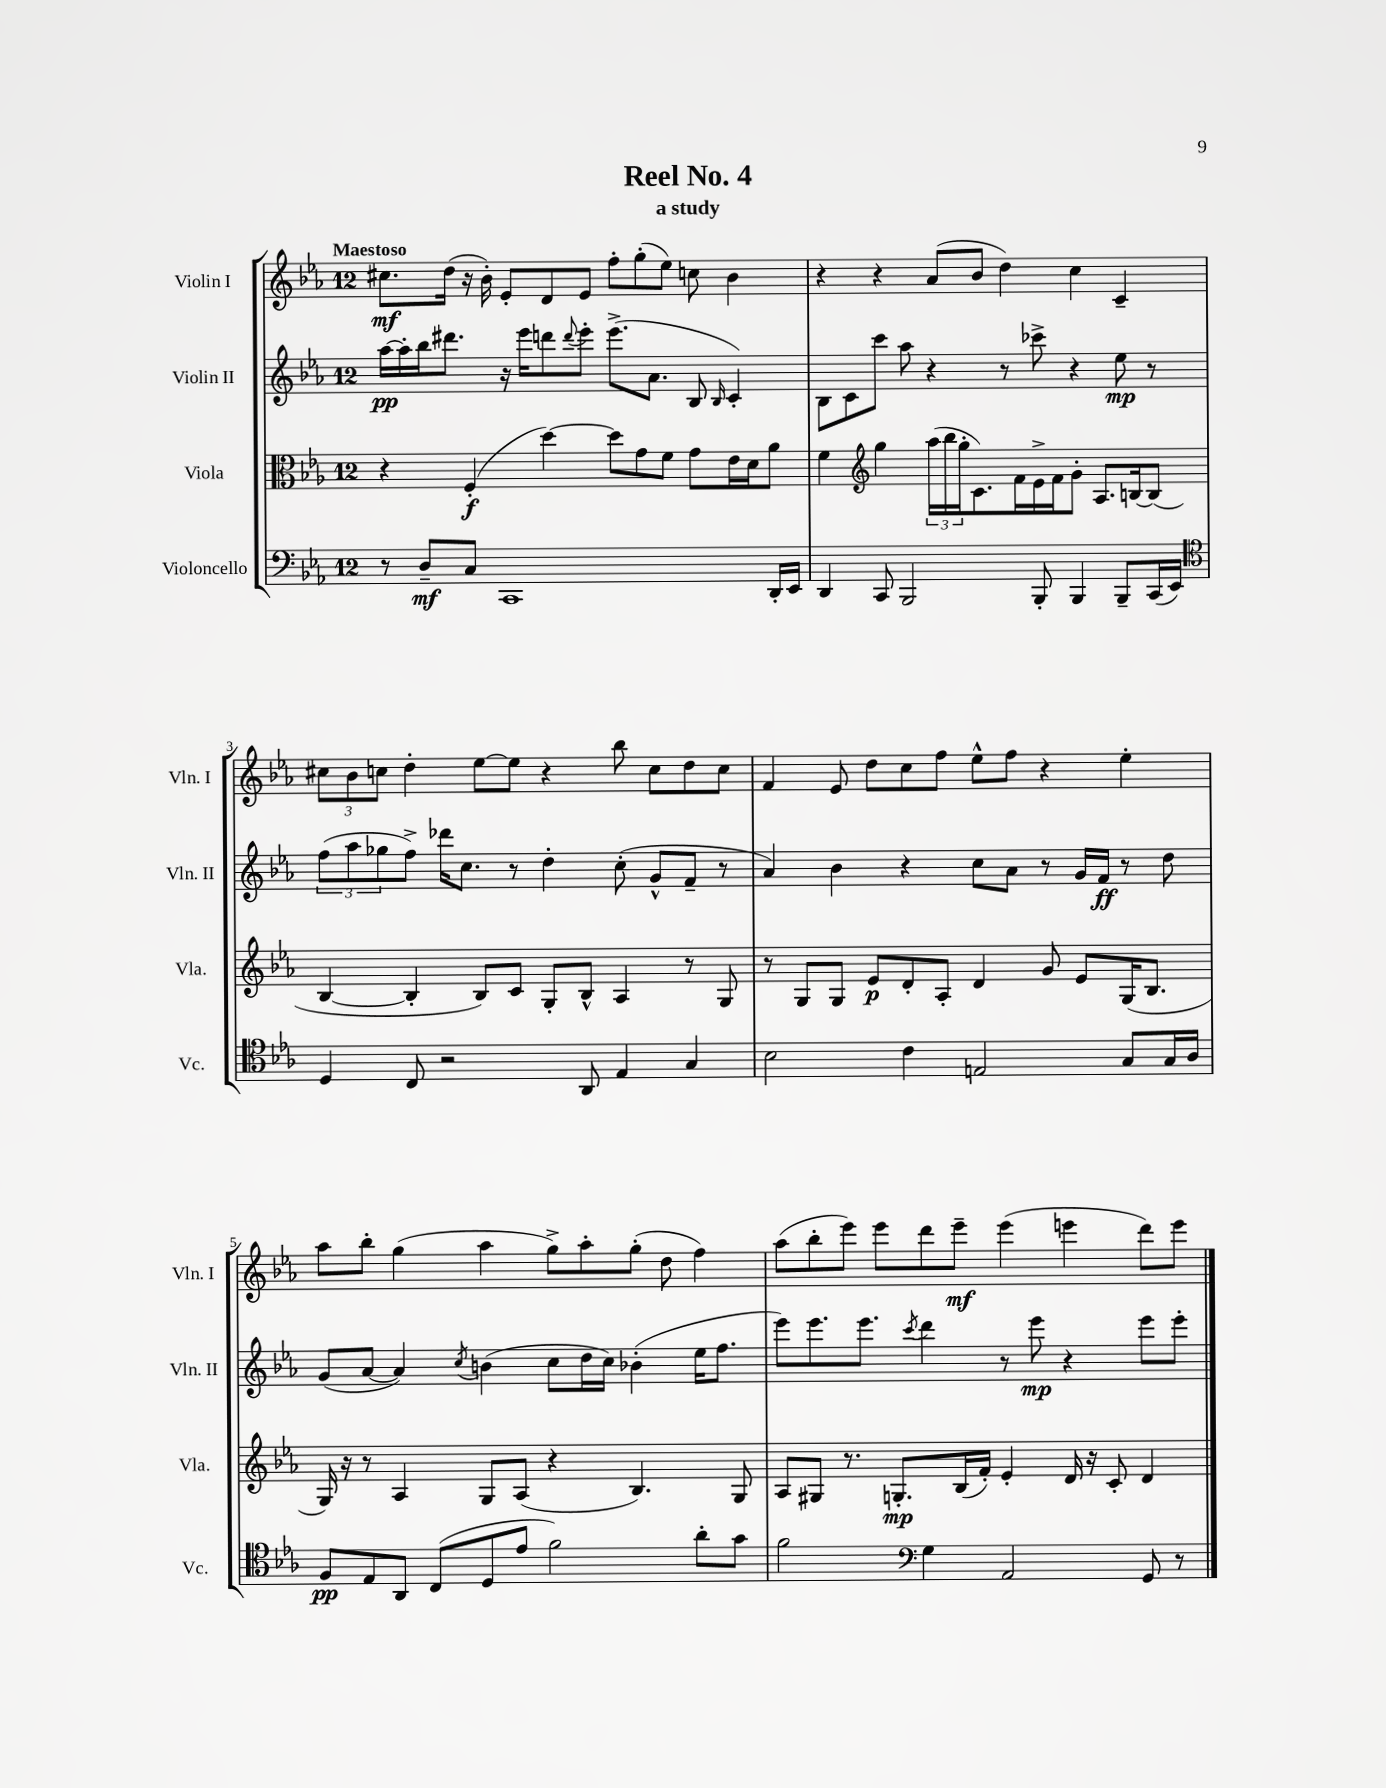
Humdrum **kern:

**kern	**dynam	**kern	**dynam	**kern	**dynam	**kern	**dynam
*part4	*part4	*part3	*part3	*part2	*part2	*part1	*part1
*staff4	*staff4	*staff3	*staff3	*staff2	*staff2	*staff1	*staff1
*I"Violoncello	*	*I"Viola	*	*I"Violin II	*	*I"Violin I	*
*I'Vc.	*	*I'Vla.	*	*I'Vln. II	*	*I'Vln. I	*
*clefF4	*	*clefC3	*	*clefG2	*	*clefG2	*
*k[b-e-a-]	*	*k[b-e-a-]	*	*k[b-e-a-]	*	*k[b-e-a-]	*
*M12/8	*	*M12/8	*	*M12/8	*	*M12/8	*
=1	=1	=1	=1	=1	=1	=1	=1
!	!	!	!	!	!	!LO:TX:a:B:t=Maestoso	!
8r	.	4r	.	[16aa-\LL	pp	8.cc#X\L	mf
.	.	.	.	16aa-'\]	.	.	.
8D~/L	mf	.	.	16bb-\J	.	.	.
.	.	.	.	8.ddd#X\J	.	(16dd\Jk	.
8C/J	.	(4F'/	f	.	.	16r	.
.	.	.	.	.	.	16b-'\)	.
1CC	.	.	.	16r	.	8e-'/L	.
.	.	.	.	16eee-\KL	.	.	.
.	.	[4dd\)	.	8dddn\	.	8d/	.
.	.	.	.	8qqddd/	.	.	.
.	.	.	.	8eee-'\J	.	8e-/J	.
.	.	8dd\L]	.	(8.eee-^\L	.	8ff'\L	.
.	.	8g\	.	.	.	(8gg'\	.
.	.	.	.	8.a-\J	.	.	.
.	.	8f\J	.	.	.	8ee-\J)	.
.	.	8g\L	.	8B-/	.	8ccn\	.
.	.	.	.	16qqB-/	.	.	.
.	.	16e-\L	.	4c'/)	.	4b-\	.
.	.	16d\J	.	.	.	.	.
16DD'/LL	.	8a-\J	.	.	.	.	.
16EE-/JJ	.	.	.	.	.	.	.
=2	=2	=2	=2	=2	=2	=2	=2
4DD/	.	4f\	.	8B-\L	.	4r	.
.	.	.	.	8c\	.	.	.
*	*	*clefG2	*	*	*	*	*
8CC/	.	4gg\	.	8ccc\J	.	4r	.
2BBB-/	.	.	.	8aa-\	.	.	.
.	.	(24aa-\LL	.	4r	.	(8a-/L	.
.	.	24bb-\	.	.	.	.	.
.	.	24gg'\J	.	.	.	.	.
.	.	8.c\)	.	.	.	8b-/J	.
.	.	.	.	8r	.	4dd\)	.
.	.	16f\L	.	.	.	.	.
8BBB-'/	.	16e-^\	.	8ccc-X^\	.	.	.
.	.	16f\J	.	.	.	.	.
4BBB-/	.	8g'\J	.	4r	.	4cc\	.
.	.	8.A-/L	.	.	.	.	.
8BBB-~/L	.	.	.	8ee-\	mp	4c~/	.
.	.	[16Bn/k	.	.	.	.	.
(16CC/L	.	(8B/J]	.	8r	.	.	.
16EE-/JJ)	.	.	.	.	.	.	.
!!LO:LB:g=z
=3	=3	=3	=3	=3	=3	=3	=3
*clefC4	*	*	*	*	*	*	*
4D/	.	[4B-/	.	(12ff\L	.	12cc#X\L	.
.	.	.	.	12aa-\	.	12b-\	.
.	.	.	.	12gg-X\	.	12ccn\J	.
8C/	.	4B-'/]	.	8ff^\J)	.	4dd'\	.
2r	.	.	.	16ddd-X\KL	.	.	.
.	.	.	.	8.cc\J	.	.	.
.	.	8B-/L)	.	.	.	[8ee-\L	.
.	.	8c/J	.	8r	.	8ee-\J]	.
.	.	8G'/L	.	4dd'\	.	4r	.
8AA-/	.	8B-^^/J	.	.	.	.	.
4E-/	.	4A-/	.	(8cc'\	.	8bb-\	.
.	.	.	.	8g^^/L	.	8cc\L	.
4G/	.	8r	.	8f~/J	.	8dd\	.
.	.	8G/	.	8r	.	8cc\J	.
=4	=4	=4	=4	=4	=4	=4	=4
2B-\	.	8r	.	4a-/)	.	4f/	.
.	.	8G/L	.	.	.	.	.
.	.	8G/J	.	4b-\	.	8e-/	.
.	.	8e-/L	p	.	.	8dd\L	.
4c\	.	8d'/	.	4r	.	8cc\	.
.	.	8A-'/J	.	.	.	8ff\J	.
2En/	.	4d/	.	8cc\L	.	8ee-^^\L	.
.	.	.	.	8a-\J	.	8ff\J	.
.	.	8g/	.	8r	.	4r	.
.	.	8e-/L	.	16g/LL	.	.	.
.	.	.	.	16f/JJ	ff	.	.
8G/L	.	(16G/K	.	8r	.	4ee-'\	.
.	.	8.B-/J	.	.	.	.	.
16G/L	.	.	.	8dd\	.	.	.
16A-/JJ	.	.	.	.	.	.	.
!!LO:LB:g=z
=5	=5	=5	=5	=5	=5	=5	=5
8F/L	pp	16G/)	.	(8g/L	.	8aa-\L	.
.	.	16r	.	.	.	.	.
8E-/	.	8r	.	[8a-/J	.	8bb-'\J	.
8AA-/J	.	4A-/	.	4a-/])	.	(4gg\	.
(8C/L	.	.	.	.	.	.	.
.	.	.	.	8qcc/	.	.	.
8D/	.	8G/L	.	(4bn\	.	4aa-\	.
8e-/J	.	(8A-/J	.	.	.	.	.
2f\)	.	4r	.	8cc\L	.	8gg^\L)	.
.	.	.	.	16dd\L	.	8aa-'\	.
.	.	.	.	16cc\JJ)	.	.	.
.	.	4.B-/)	.	(4b-X'\	.	(8gg'\J	.
.	.	.	.	.	.	8dd\	.
8a-'\L	.	.	.	16ee-\KL	.	4ff\)	.
.	.	.	.	8.ff\J	.	.	.
8g\J	.	8G/	.	.	.	.	.
=6	=6	=6	=6	=6	=6	=6	=6
2f\	.	8A-/L	.	8eee-\L)	.	(8aa-\L	.
.	.	8G#X/J	.	8.eee-\	.	8bb-'\	.
.	.	8.r	.	.	.	8eee-\J)	.
.	.	.	.	8.eee-\J	.	.	.
.	.	.	.	.	.	8eee-\L	.
.	.	8.Gn'/L	mp	.	.	.	.
*clefF4	*	*	*	*	*	*	*
.	.	.	.	8qccc/	.	.	.
4G\	.	.	.	4ddd\	.	8ddd\	.
.	.	(16B-/L	.	.	.	8eee-~\J	mf
.	.	16f'/JJ)	.	.	.	.	.
2AA-/	.	4e-'/	.	8r	.	(4eee-\	.
.	.	.	.	8eee-\	mp	.	.
.	.	16d/	.	4r	.	4eeen\	.
.	.	16r	.	.	.	.	.
.	.	8c'/	.	.	.	.	.
8GG/	.	4d/	.	8eee-\L	.	8ddd\L)	.
8r	.	.	.	8eee-'\J	.	8eee\J	.
==	==	==	==	==	==	==	==
*-	*-	*-	*-	*-	*-	*-	*-
